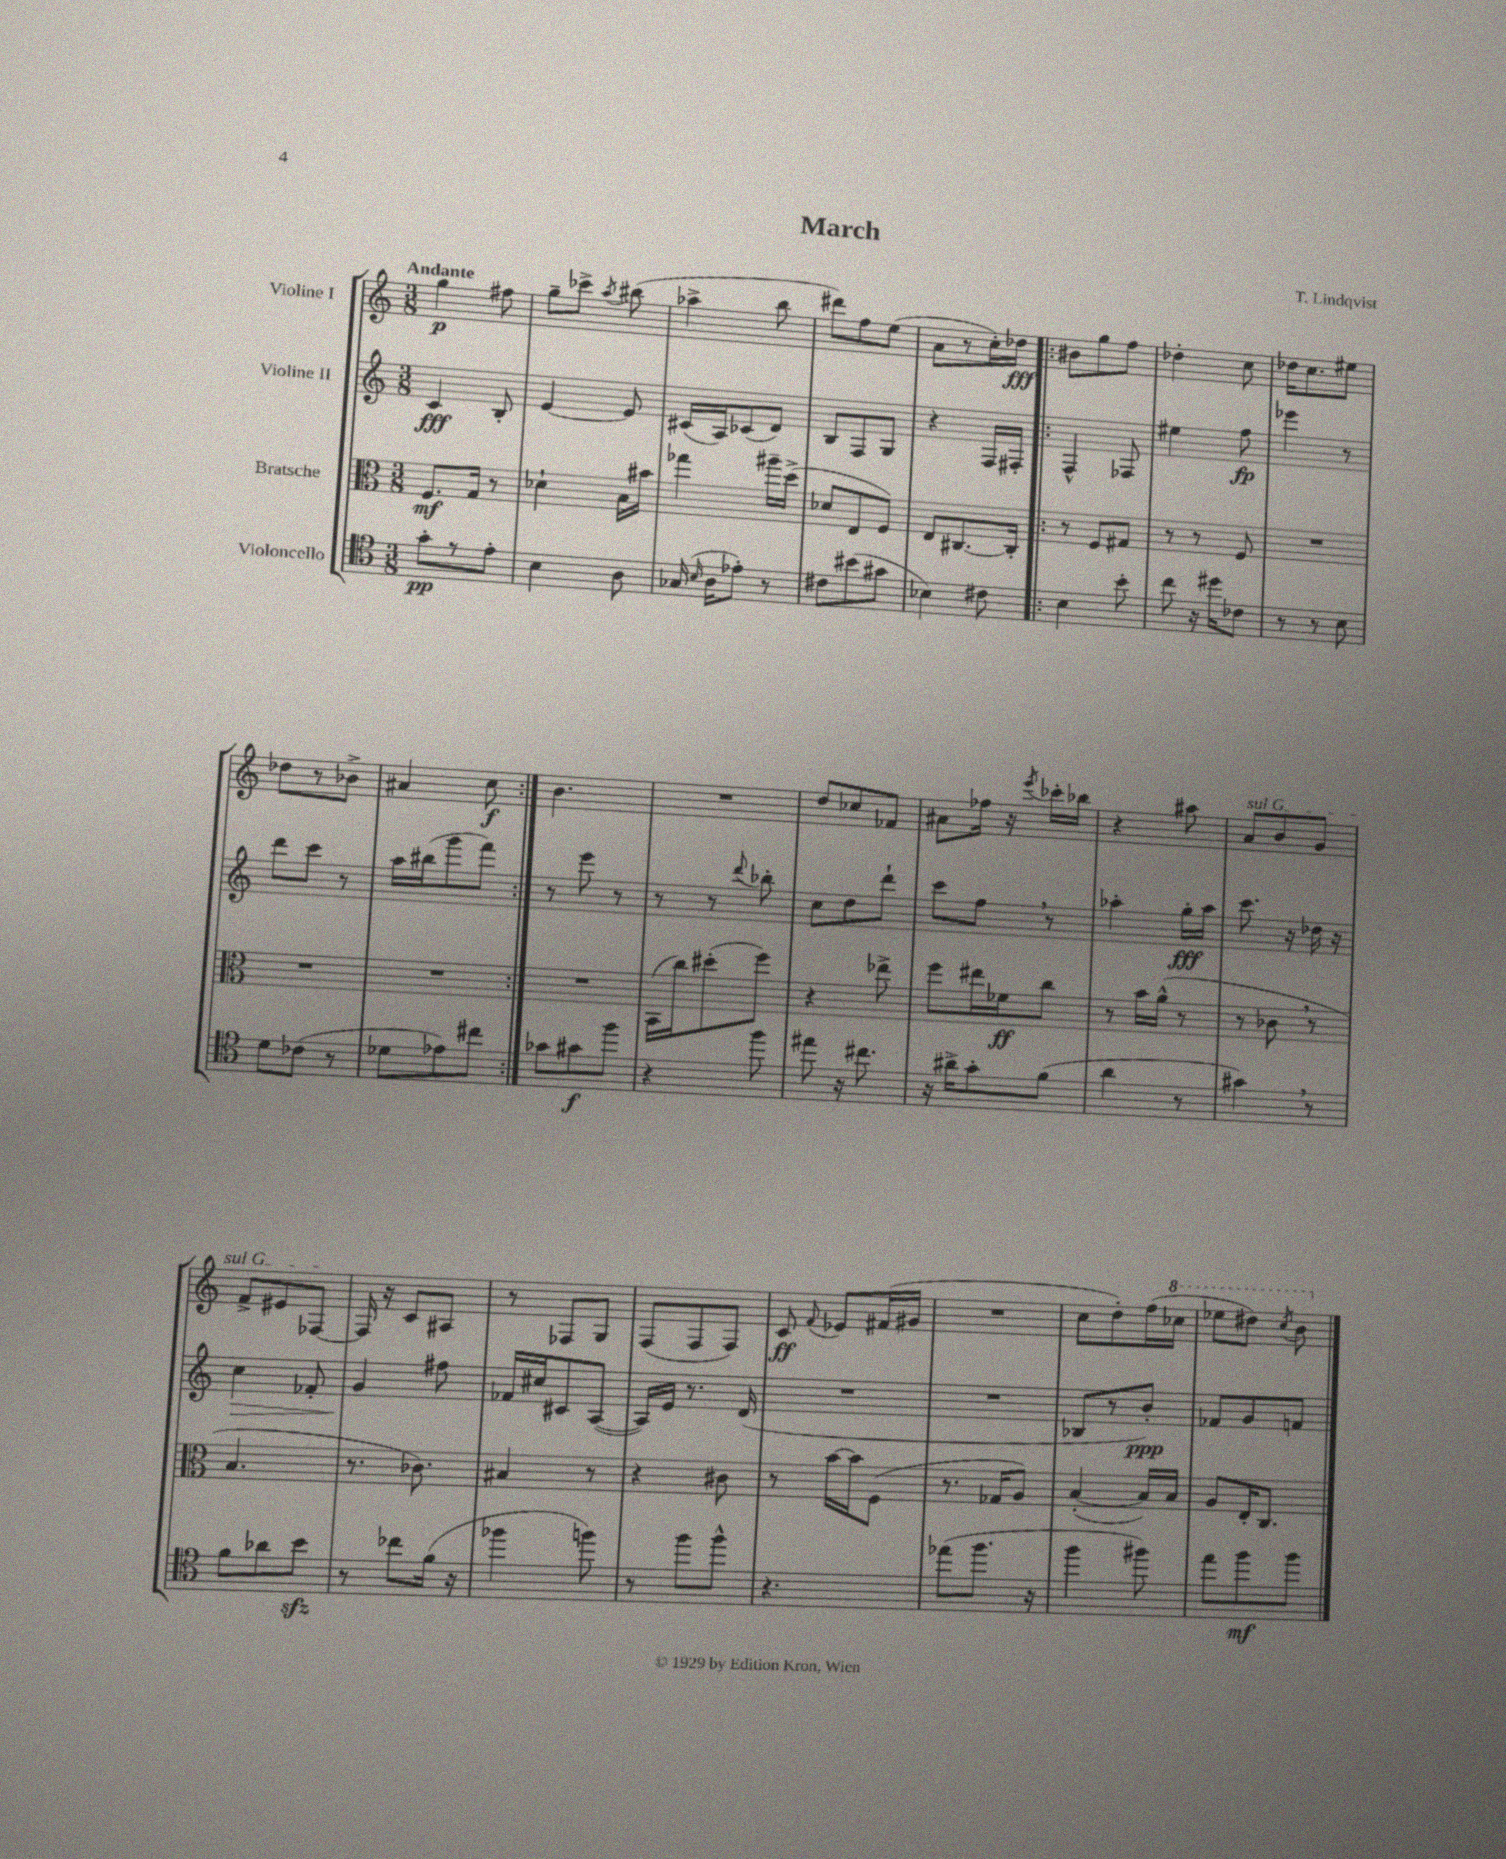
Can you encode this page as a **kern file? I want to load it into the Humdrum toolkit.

**kern	**kern	**kern	**kern
*staff4	*staff3	*staff2	*staff1
*clefC4	*clefC3	*clefG2	*clefG2
*k[]	*k[]	*k[]	*k[]
*M3/8	*M3/8	*M3/8	*M3/8
8g'	8.F	4c	4gg
8r	.	.	.
.	16G	.	.
8e'	8r	8B'	8ff#
=	=	=	=
4B	4d-`	[4e	8gg~
.	.	.	8ccc-^
.	.	.	8qaa
8A	16B	8e]	(8bb#
.	16b#	.	.
=	=	=	=
(16G-	4gg-	(16c#	4aa-^
16qqB	.	.	.
16A	.	16A)	.
8e-')	.	(8c-	.
8r	16aa#~	8d)	8bb
.	(16dd^	.	.
=	=	=	=
8c#	8d-	8B	8ddd#)
(8b#	8E	8F	8ff
8g#	8F)	8G	(8ee
=	=	=	=
4B-)	8E	4r	8a
.	[8.C#	.	8r
8c#	.	16F	16cc')
.	16C#']	16F#'	16dd-
=!|:	=!|:	=!|:	=!|:
4B	8r	4F^^	8b#
.	8F	.	8gg
8b'	8G#	8F-	8ff
=	=	=	=
8cc	8r	4ee#	4dd-'
16r	8r	.	.
16dd#	.	.	.
8c-	8F	8ff	8cc
=	=	=	=
8r	4.r	4eee-	16dd-
.	.	.	8.cc
8r	.	.	.
8B	.	8r	8ee#
=	=	=	=
8d	4.r	8ddd	8dd-
(8c-	.	8ccc	8r
8r	.	8r	8b-^
=	=	=	=
8d-	4.r	16aa	4a#
.	.	(16bb#	.
8e-)	.	8ggg	.
8cc#	.	8fff)	8cc
=:|!	=:|!	=:|!	=:|!
8g-	4.r	8r	4.b
8g#	.	8eee	.
8ff	.	8r	.
=	=	=	=
4r	(16BB	8r	4.r
.	16cc)	.	.
.	(8dd#'	8r	.
.	.	8qqddd	.
8ff	8ff)	8bb-'	.
=	=	=	=
8ee#	4r	8cc	8dd
16r	.	8dd	8cc-
8.cc#	.	.	.
.	8ee-^	8ddd`	8f-
=	=	=	=
16r	8ff	8ccc	8a#
16a#^	.	.	.
8g'	16ee#	8ff	16ff-
.	16f-	.	16r
.	.	.	8qeee
(8f	8cc	8r	16ccc-'
.	.	.	16bb-
=	=	=	=
4a	8r	4aa-'	4r
.	16b	.	.
.	(16a^^	.	.
8r	8r	16gg'	8aa#
.	.	16aa-	.
=	=	=	=
4g#)	8r	8.ccc	8a
.	8c-	.	8b
.	.	16r	.
8r	8r	16dd-	8g
.	.	16r	.
=	=	=	=
8f	4.B	4cc	8f^
8a-	.	.	8e#
8b	.	8f-'	[8F-
=	=	=	=
8r	8.r	4g	16F-]
.	.	.	16r
8cc-	.	.	8c
.	8.c-)	.	.
(16f	.	8ff#	8A#
16r	.	.	.
=	=	=	=
4ff-	4B#	16f-	8r
.	.	16cc#	.
.	.	8c#	8F-
8ff)	8r	([8A	8G
=	=	=	=
8r	4r	16A])	(8F
.	.	16e	.
8ff	.	8.r	8F
8ff^^	8c#	.	8F)
.	.	(16d	.
=	=	=	=
4.r	8r	4.r	8c
.	.	.	8qqf
.	[16b	.	8e-
.	16b]	.	.
.	(8F	.	(16f#
.	.	.	16g#
=	=	=	=
(8ee-	8.r	4.r	4.r
8.ff	.	.	.
.	16G-	.	.
.	8A)	.	.
16r	.	.	.
=	=	=	=
4ff	([4B'	8B-	8cc
.	.	8r	8dd')
8ff#)	16B])	8b')	(16ff
.	16B	.	16ccc-
=	=	=	=
8ee	8A	8f-	8eee-
8ff	16E'	8g	8ddd#)
.	8.C	.	.
.	.	.	8qccc
8ff	.	8f	8bb
==	==	==	==
*-	*-	*-	*-
